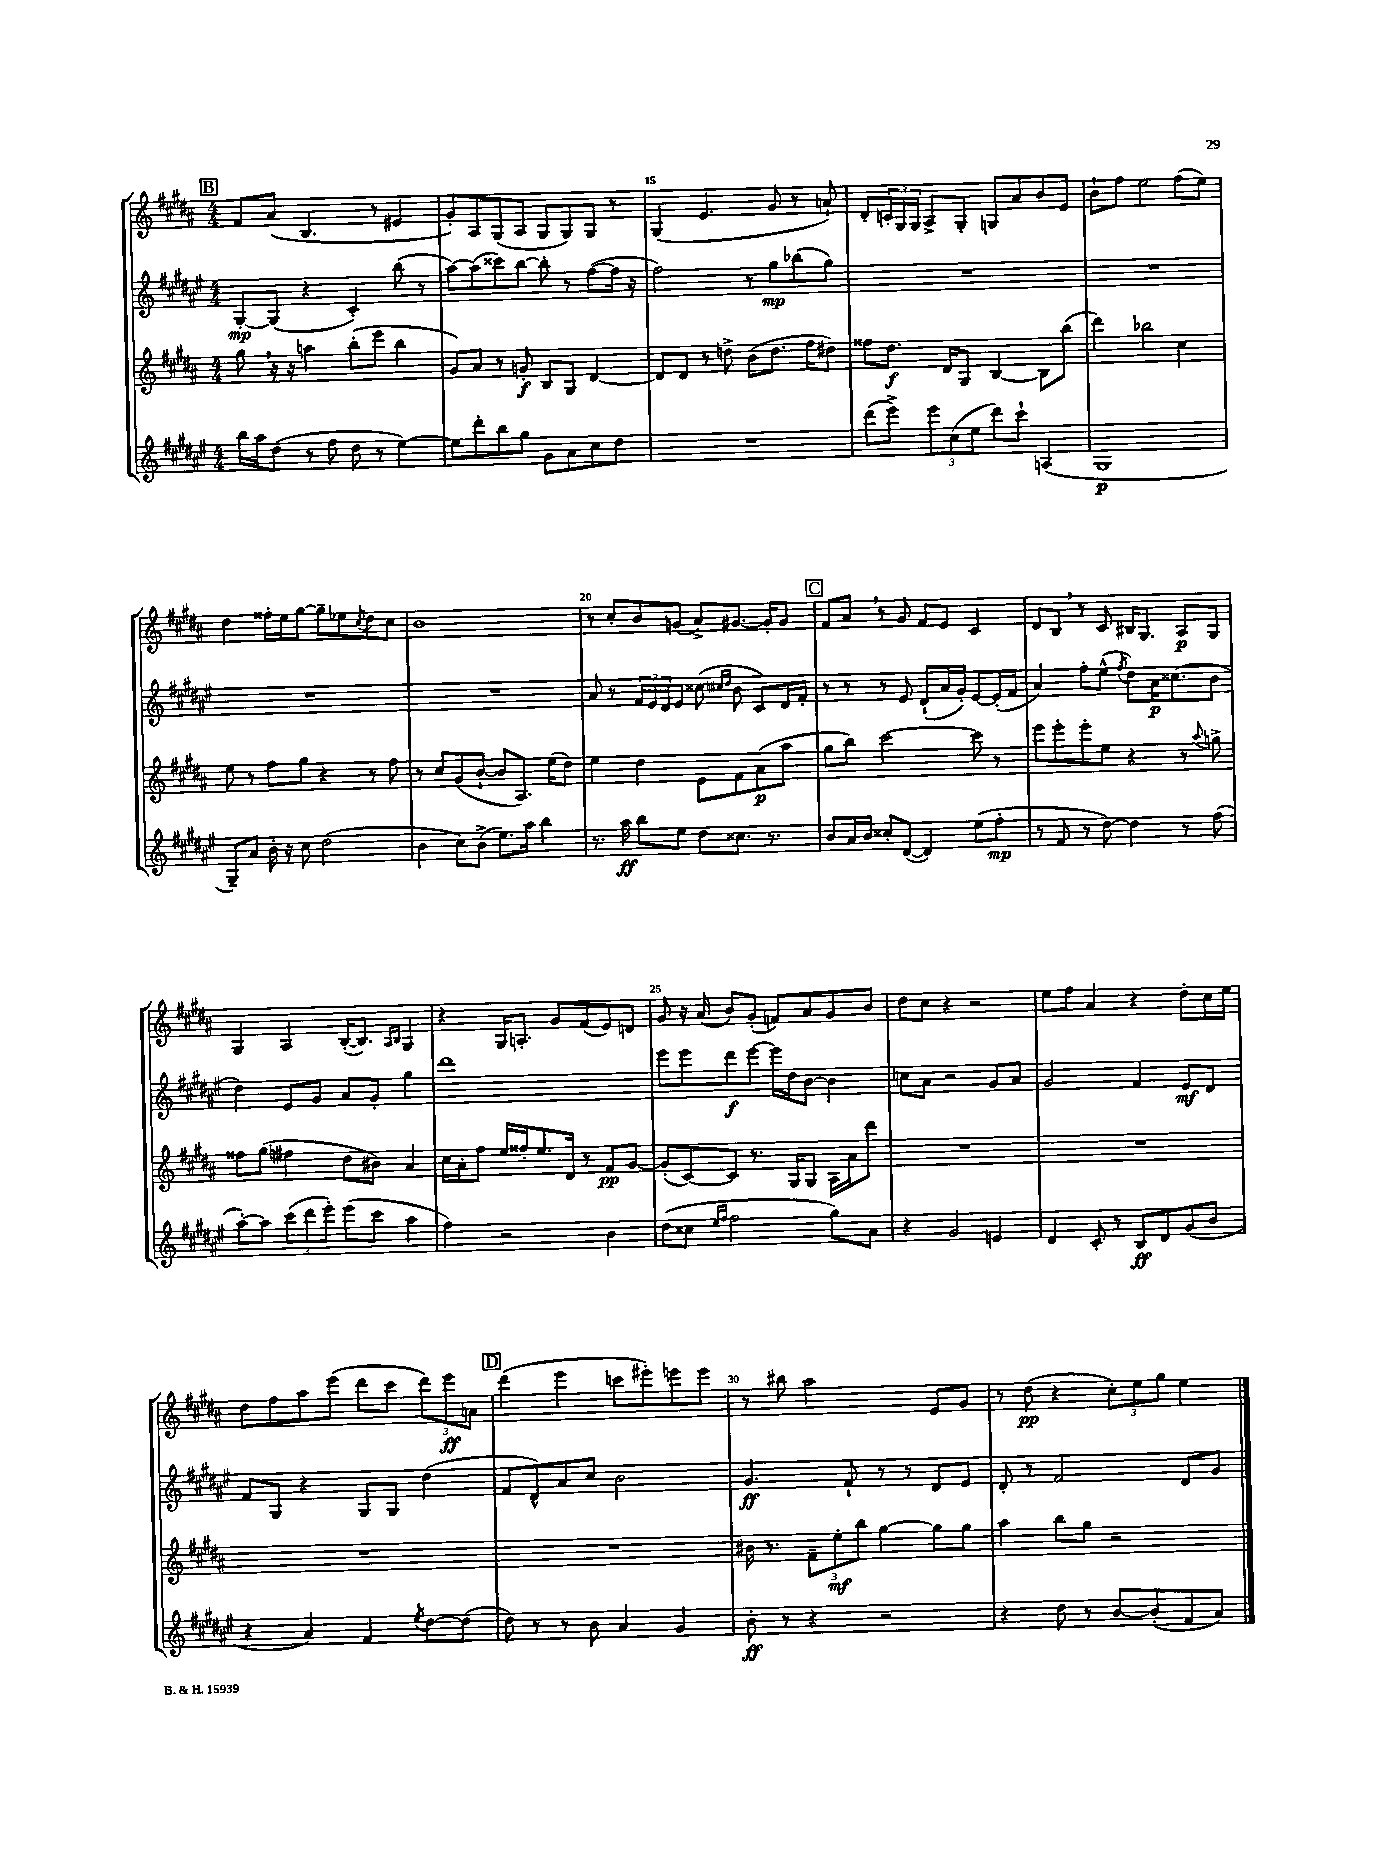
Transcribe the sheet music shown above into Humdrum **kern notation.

**kern	**kern	**kern	**kern
*staff4	*staff3	*staff2	*staff1
*clefG2	*clefG2	*clefG2	*clefG2
*k[f#c#g#d#a#e#]	*k[f#c#g#d#a#]	*k[f#c#g#d#a#e#]	*k[f#c#g#d#a#]
*M4/4	*M4/4	*M4/4	*M4/4
16bb	8gg#	[8G#'	8f#
16aa#	.	.	.
(8dd#	16r	(8G#]	(8a#
.	16r	.	.
8r	4aa	4r	4.B
8ff#	.	.	.
8dd#	(8bb'	4c#')	.
8r	8eee	.	8r
[4ee#)	4bb	(8bb	4e#
.	.	8r	.
=	=	=	=
8ee#]	8g#)	[8aa#)	8g#')
8ddd#'	8a#	(8aa#]	8A#
8bb	8r	8ccc##)	(8G#
8gg#	8g'	[8bb	8A#
8g#	8B	8bb']	8G#
8a#	8G#	8r	8G#)
8cc#	[4d#	([8ff#	8G#
8dd#	.	16ff#]	8r
.	.	16r	.
=	=	=	=
1r	8d#]	2ff#)	(4G#
.	8d#	.	.
.	8r	.	4.e
.	8dd^	.	.
.	(8b	8r	.
.	8.dd	8gg#	8g#
.	.	(8bb-	8r
.	16ff#	.	.
.	8dd#)	8gg#)	8a`)
=	=	=	=
(8ddd#	8ff##	1r	8d#'
8eee#^)	8.dd#	.	24c'
.	.	.	24G#
.	.	.	24G#
12eee#	.	.	8A#^
.	16d#	.	.
(12cc#	.	.	.
.	8G#	.	8G#'
12ee#	.	.	.
8ddd#)	[4B	.	8G
8ccc#`	.	.	8a#
(4A	8B]	.	8b
.	(8bb	.	8e
=	=	=	=
1G#	4ddd#)	1r	8b`
.	.	.	8ff#
.	2bb-	.	2ee
.	4cc#	.	(8ff#
.	.	.	8ee)
=	=	=	=
8G#~)	8ee	1r	4dd#
8a#	8r	.	.
16b'	8ff#	.	16ff##'
16r	.	.	16ee
8cc#	8gg#	.	[8gg#
(2dd#	4r	.	8gg#~]
.	.	.	8ee-
.	.	.	8qcc#
.	8r	.	8dd#
.	8ff#	.	8cc#
=	=	=	=
4b	8r	1r	1b
.	8cc#	.	.
8cc#)	(8g#	.	.
(8b^	[8b`	.	.
8.ee#)	8b]	.	.
.	8.A#)	.	.
16aa#	.	.	.
4bb	.	.	.
.	(16ee	.	.
.	8dd#)	.	.
=	=	=	=
8.r	4ee	8a#	8r
.	.	8r	8cc#'
16aa#	.	.	.
8bb	4dd#	24f#	8b
.	.	24e#	.
.	.	24d#	.
8ee#	.	8e#	(8g
8dd#	8e	(8cc##	8a#^)
.	.	16qqcc#	.
.	.	16qqdd#	.
8.cc##	8f#	8b	[8.g#
.	(8a#	8c#)	.
8.r	.	.	16g#']
.	8aa#	16d#	8g#
.	.	16f#'	.
=	=	=	=
8b	8gg#	8r	8f#
16a#	8bb)	8r	8a#
16b	.	.	.
8cc##'	[2ccc#	8r	8r
([8d#	.	8e#	8g#
4d#])	.	(8d#`	8f#
.	.	16a#	8e
.	.	16g#')	.
(8ee#	8ccc#]	[8e#	4c#
8ff#'	8r	(16e#']	.
.	.	16f#	.
=	=	=	=
8r	8eee	4a#)	8d#
8f#	8eee'	.	8B
8r	8eee'	8ff#'	8r
[8dd#)	8ee	(8ee#^^	8c#
.	.	8qff#	.
4dd#]	4r	8dd#)	16B#
.	.	.	8.G#
.	.	16a#	.
.	.	(8.cc##	.
8r	8r	.	8A#
.	8qqaa#	.	.
(8ff#	8gg^	8b	8G#
=	=	=	=
[8aa#')	8ff##	4dd#)	4G#
8aa#]	(8gg#	.	.
(12ccc#	4ff#	8e#	4A#
12ddd#	.	.	.
.	.	8g#	.
12eee#')	.	.	.
(8eee#	8dd#	8a#	([16B'
.	.	.	8.B])
8ccc#	8b#)	8g#'	.
.	.	.	16qqA#
.	.	.	16qqB
4aa#	4a#	4gg#	4G#
=	=	=	=
4ff#)	16cc#	1ddd#	4r
.	16a#'	.	.
.	8ff#	.	.
2r	16ee	.	16G#
.	16ff##'	.	8.A'
.	8.ee	.	.
.	.	.	8g#
.	16d#	.	.
.	8r	.	(8f#
4b	8f#	.	8e)
.	[8g#	.	8d
=	=	=	=
(8dd#	(8g#']	8eee#	8g#
8cc##	[8c#)	8eee#	16r
.	.	.	(16a#
16qqee#	.	.	.
16qqff#	.	.	.
2ff#	8c#]	8ddd#	8b)
.	8.r	[8eee#	(8g#'
.	.	16eee#]	8f)
.	16G#	16dd#	.
.	8G#	[8b	8a#
8gg#)	16A#	4b]	8g#
.	16a#	.	.
8a#	8ddd#	.	8b
=	=	=	=
4r	1r	8cc	8dd#
.	.	8a#	8cc#
2g#	.	2r	4r
.	.	.	2r
4e	.	8g#	.
.	.	8a#	.
=	=	=	=
4d#	1r	2g#	8ee
.	.	.	8ff#
8c#'	.	.	4a#
8r	.	.	.
8B	.	4f#	4r
8d#	.	.	.
(8g#	.	8e#	8dd#'
8b	.	8d#	16cc#
.	.	.	16ee
=	=	=	=
4r	1r	8f#	8dd#
.	.	8G#	8ff#
4a#)	.	4r	8aa#
.	.	.	(8eee
4f#	.	8G#	8ddd#
.	.	8G#	8ccc#
8qee#	.	.	.
[8dd#	.	(4dd#	12ddd#)
.	.	.	12eee
(8dd#]	.	.	.
.	.	.	12a
=	=	=	=
8dd#)	1r	8f#	(4ddd#
8r	.	8d#^^)	.
8r	.	8a#	4eee
8b	.	8cc#	.
4a#	.	2b	8ccc
.	.	.	8eee#')
4g#	.	.	8eee
.	.	.	8eee
=	=	=	=
8b'	16b#	4.g#	8r
.	8.r	.	.
8r	.	.	8bb#
4r	12f#~	.	2aa#
.	12ee'	.	.
.	.	8f#`	.
.	12bb	.	.
2r	[4gg#	8r	.
.	.	8r	.
.	8gg#]	8d#	8e
.	8gg#	8e#	8g#
=	=	=	=
4r	4aa#	8d#'	8r
.	.	8r	(8dd#
8dd#	8bb	2f#	4r
8r	8gg#	.	.
[8b	2r	.	12cc#')
.	.	.	12ee
(8b']	.	.	.
.	.	.	12gg#
8f#	.	8d#	4ee
8a#)	.	8g#	.
==	==	==	==
*-	*-	*-	*-
